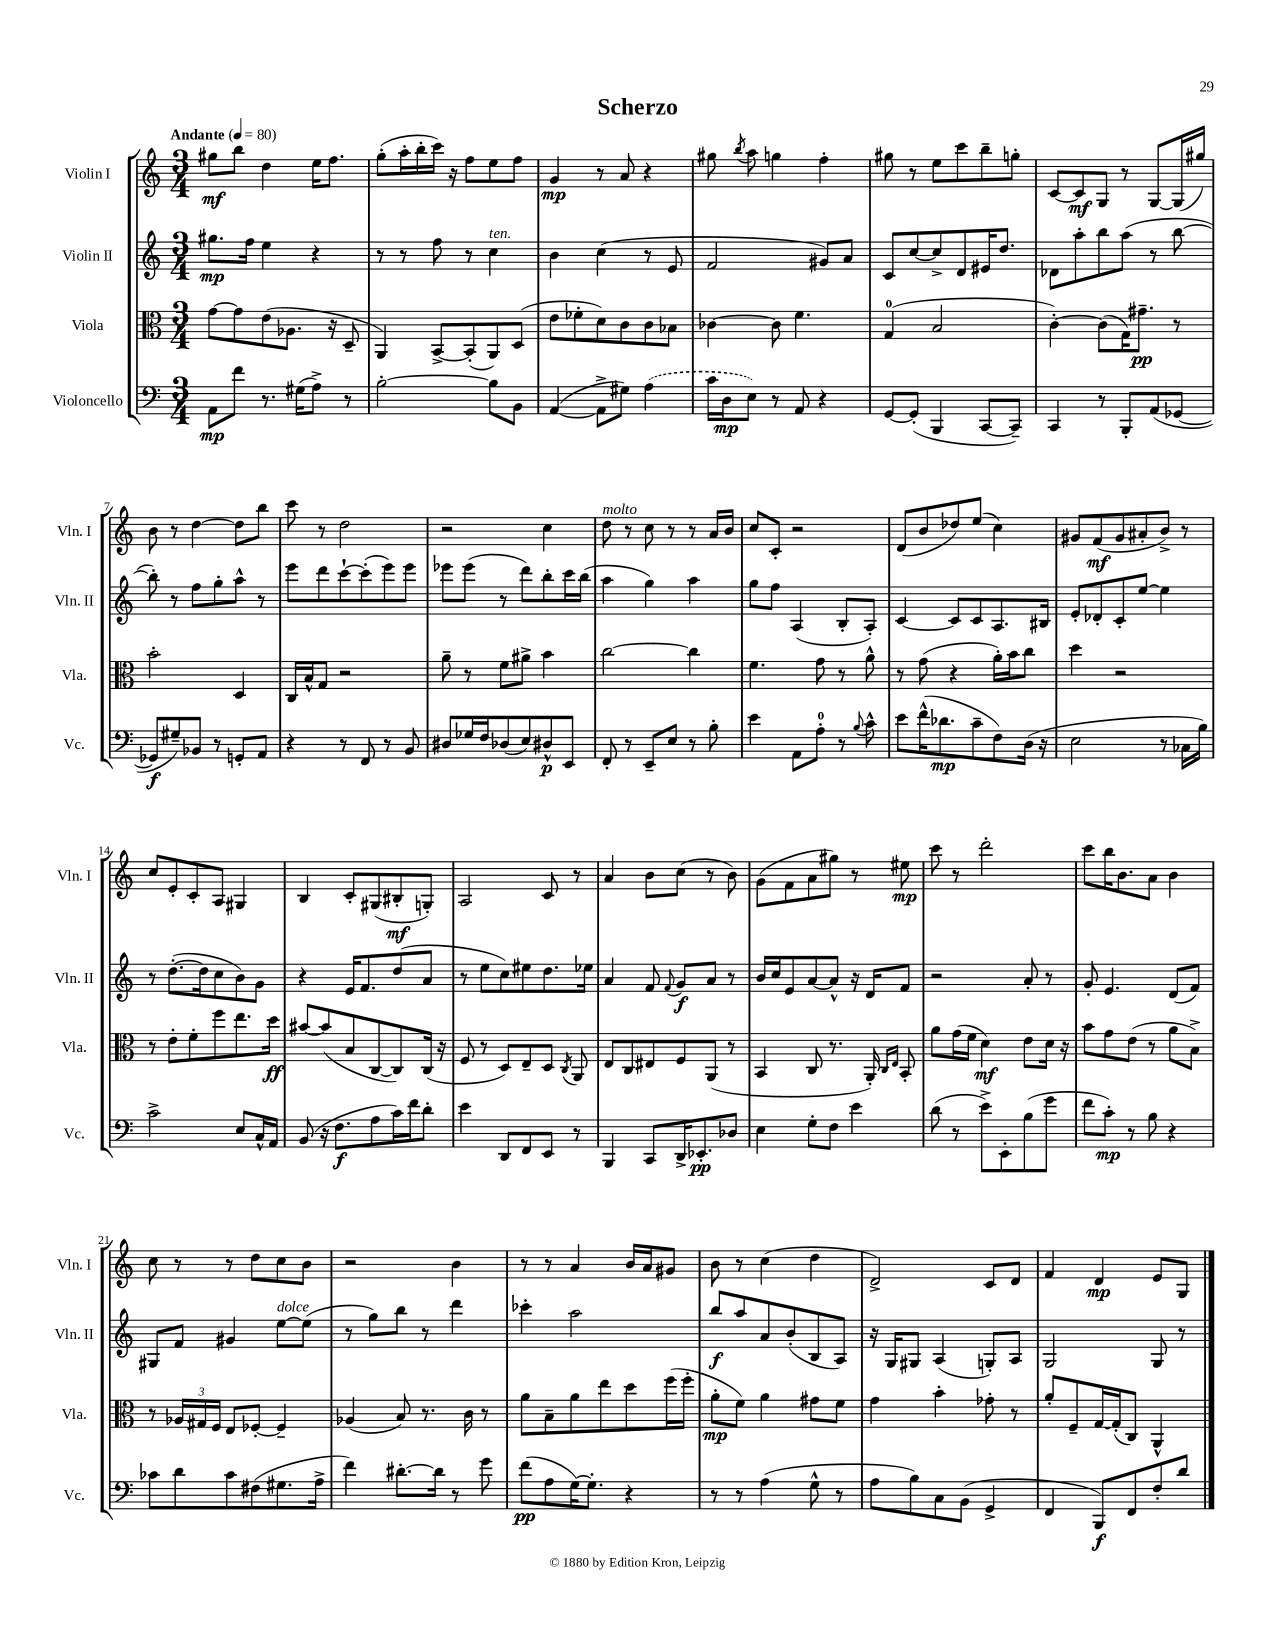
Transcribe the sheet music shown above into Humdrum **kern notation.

**kern	**kern	**kern	**kern
*staff4	*staff3	*staff2	*staff1
*clefF4	*clefC3	*clefG2	*clefG2
*k[]	*k[]	*k[]	*k[]
*M3/4	*M3/4	*M3/4	*M3/4
*MM80	*MM80	*MM80	*MM80
8AA	[8g	8.gg#	8gg#
8f	8g]	.	8bb
.	.	16ff	.
8.r	(8e	4ee	4dd
.	8.A-	.	.
(16G#	.	.	.
8A^)	.	4r	16ee
.	16r	.	8.ff
8r	8D~	.	.
=	=	=	=
[2B'	4AA)	8r	(8gg'
.	.	8r	16aa'
.	.	.	16bb'
.	[8BB^	8ff	16ccc)
.	.	.	16r
.	(8BB']	8r	8ff
8B]	8AA)	4cc	8ee
8BB	(8D	.	8ff
=	=	=	=
([4AA	8e	4b	4g
.	8f-'	.	.
8AA^]	8d)	(4cc	8r
8G#)	8c	.	8a
(4A	8c	8r	4r
.	8B-	8e	.
=	=	=	=
16c	[4c-	2f	8gg#
16D	.	.	.
.	.	.	8qbb
8E)	.	.	8aa
8r	8c-]	.	4gg
8AA	4.f	.	.
4r	.	8g#)	4ff'
.	.	8a	.
=	=	=	=
[8GG	(4G	8c	8gg#
(8GG']	.	[8cc	8r
4BBB	2B	8cc^]	8ee
.	.	8d	8ccc
[8CC	.	16e#	8bb~
.	.	8.dd	.
8CC~])	.	.	8gg'
=	=	=	=
4CC	[4c')	8d-	[8c
.	.	8aa'	8c]
8r	(8c]	8bb	8G
8BBB'	16G)	(8aa	8r
.	8.g#~	.	.
(8AA	.	8r	[8G
[8GG-	8r	[8bb	(16G]
.	.	.	16gg#)
=	=	=	=
8GG-]	2b'	8bb'])	8b
8G#~)	.	8r	8r
8BB-	.	8ff	[4dd
8r	.	8gg'	.
8GG'	4D	8aa^^	8dd]
8AA	.	8r	8bb
=	=	=	=
4r	16C	8eee	8ccc
.	16B^^	.	.
.	8G	8ddd	8r
8r	2r	[8ccc`	2dd
8FF	.	(8ccc']	.
8r	.	8eee)	.
8BB	.	8eee	.
=	=	=	=
8D#	8a~	8eee-	2r
16G-	8r	(8eee-	.
16F	.	.	.
(8D-	8f	8r	.
8E)	8a#^	8ddd)	.
8D#^^	4b	8bb'	4cc
8EE	.	16ccc	.
.	.	(16bb	.
=	=	=	=
8FF'	[2cc	4aa	8dd
8r	.	.	8r
8EE~	.	4gg)	8cc
8E	.	.	8r
8r	4cc]	4aa	8r
8B'	.	.	16a
.	.	.	16b
=	=	=	=
4e	4.f	8gg	8cc
.	.	8ff	8c'
8AA	.	(4A	2r
8A'	8g	.	.
8r	8r	8B'	.
8qqB	.	.	.
8c^^	8a^^	8A')	.
=	=	=	=
8e	8r	[4c	(8d
(16f^^	(8g	.	8b
8.d-	.	.	.
.	4r	8c]	8dd-)
8c~	.	8c	(8ee
8F)	16a')	8.A	4cc)
.	16b	.	.
(16D	8cc	.	.
16r	.	16B#	.
=	=	=	=
2E	4dd	8e'	8g#
.	.	8d-'	(8f
.	2r	8c'	8g#
.	.	[8ee	8a#'
8r	.	4ee]	8b^)
16C-	.	.	8r
16B)	.	.	.
=	=	=	=
2c^	8r	8r	8cc
.	8e'	([8.dd'	8e'
.	8f'	.	8c'
.	.	16dd]	.
.	8ff	8cc	8A
8E	8.ee	8b)	4G#
16C^^	.	8g	.
16AA	16dd	.	.
=	=	=	=
(8BB	[8b#	4r	4B
16r	(8b#]	.	.
8.F	.	.	.
.	8B	16e	8c'
.	.	8.f	.
8A	[8C	.	(8G#
16c)	8C])	(8dd	8B#'
16f	.	.	.
8d'	(16C	8a	8G')
.	16r	.	.
=	=	=	=
4e	8F	8r	2A
.	8r	8ee	.
8DD	8D)	8cc)	.
8FF	8E~	8ee#	.
8EE	8D	8.dd	8c
.	8qC	.	.
8r	8AA	.	8r
.	.	16ee-	.
=	=	=	=
4BBB	8E	4a	4a
.	8C	.	.
8CC	8E#	8f	8b
.	.	8qqf	.
16DD^	8F	8g	(8cc
8.EE-'	.	.	.
.	(8AA	8a	8r
8D-	8r	8r	8b)
=	=	=	=
4E	4BB	16b	(8g
.	.	16cc	.
.	.	8e	8f
8G'	8C	[8a	8a
8F	8.r	8a^^]	8gg#)
4e	.	16r	8r
.	16AA')	16d	.
.	16qqC	.	.
.	16qqE	.	.
.	8BB'	8f	8ee#
=	=	=	=
(8d	8a	2r	8ccc
8r	(16g	.	8r
.	16f	.	.
8e^)	4d)	.	2ddd'
8EE'	.	.	.
(8B	8e	8a'	.
8g	16d	8r	.
.	16r	.	.
=	=	=	=
8f	8b	8g'	8ccc
8c')	8g	4.e	16bb
.	.	.	8.b
8r	(8e	.	.
8B	8r	.	8a
4r	8a	(8d	4b
.	8B^)	8f)	.
=	=	=	=
8c-	8r	8G#	8cc
8d	24A-	8f	8r
.	24G#	.	.
.	24F	.	.
8c-	8E	4g#	8r
(8F#	[8F-'	.	8dd
8.G#	4F-~]	[8ee	8cc
.	.	(8ee]	8b
16A^	.	.	.
=	=	=	=
4f)	(4A-	8r	2r
.	.	8gg)	.
[8.d#'	8B)	8bb	.
.	8.r	8r	.
16d#]	.	.	.
8r	.	4ddd	4b
.	16c	.	.
8g	8r	.	.
=	=	=	=
(8f	8a	4ccc-'	8r
8A	8B~	.	8r
[16G)	8a	2aa	4a
8.G']	.	.	.
.	8ee	.	.
4r	8dd	.	16b
.	.	.	16a
.	(16ff	.	8g#
.	16ff'	.	.
=	=	=	=
8r	8a'	8bb	8b
8r	8f)	8aa	8r
(4A	4a	8a	(4cc
.	.	(8b'	.
8G^^	8g#	8B	4dd
8r	8f	8A)	.
=	=	=	=
8A	4g	16r	2d^)
.	.	16G	.
8B)	.	8G#	.
8C	4b'	(4A	.
(8BB	.	.	.
4GG^	8g-'	8G')	8c
.	8r	8A	8d
=	=	=	=
4FF	8a'	2G	4f
.	8F~	.	.
8BBB)	[16G	.	4d
.	(16G']	.	.
8FF	8C)	.	.
8F'	4AA^^	8G	8e
8d	.	8r	8G
==	==	==	==
*-	*-	*-	*-
